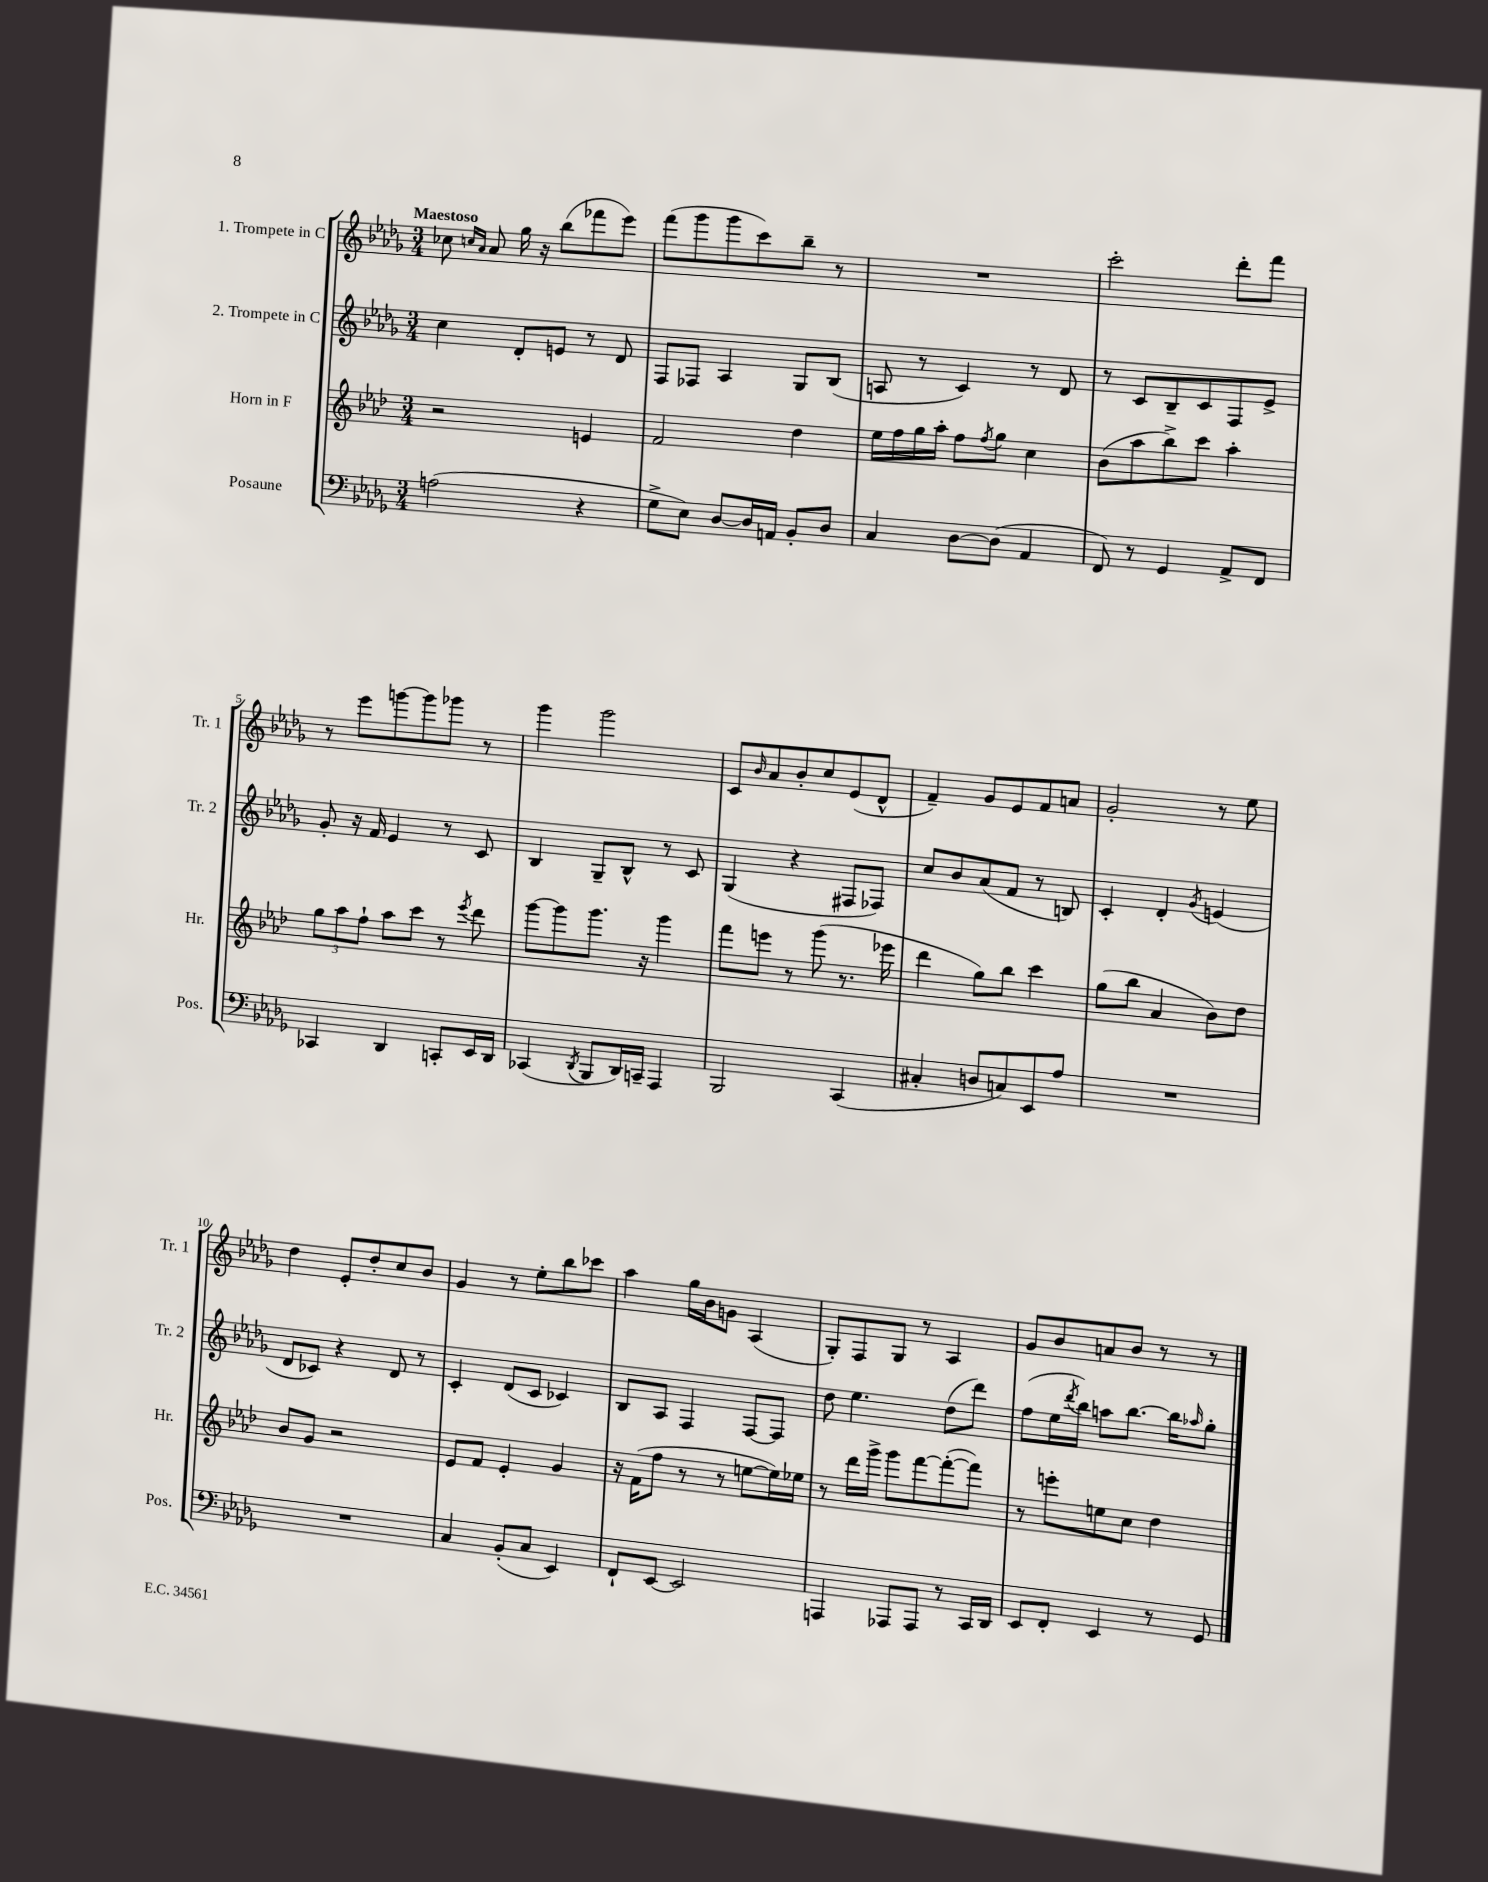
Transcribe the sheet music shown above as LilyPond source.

<<
\new StaffGroup <<
\new Staff = "s0" \with { instrumentName = "1. Trompete in C" shortInstrumentName = "Tr. 1" } {
    \clef treble \key des \major \numericTimeSignature \time 3/4 \tempo "Maestoso"
    ces''8 \grace { c''16 aes'16 } aes'8 ges''16 r16 bes''8( fes'''8 ees'''8) |
    f'''8( ges'''8 ges'''8 c'''8) bes''8-- r8 |
    R2. |
    c'''2-. des'''8-. f'''8 |
    r8 ees'''8 g'''8~ g'''8 ges'''8 r8 |
    ges'''4 ges'''2 |
    c'8 \grace { bes'16 } aes'8 bes'8-. c''8 ees'8( des'8-^ |
    f'4--) ges'8 ees'8 f'8 a'8 |
    ges'2-. r8 ees''8 |
    des''4 ees'8-. des''8-. c''8 bes'8 |
    ges'4 r8 ees''8-. bes''8 ces'''8 |
    aes''4 ges''16 bes'16 g'8 aes4( |
    ges8-.) f8 ges8 r8 aes4 |
    ges'8 bes'8 a'8 bes'8 r8 r8 \bar "|." |
}
\new Staff = "s1" \with { instrumentName = "2. Trompete in C" shortInstrumentName = "Tr. 2" } {
    \clef treble \key des \major \numericTimeSignature \time 3/4
    c''4 des'8-. e'8 r8 des'8 |
    f8 fes8 aes4 ges8 bes8( |
    a8 r8 c'4) r8 des'8 |
    r8 c'8 bes8-- c'8 f8 ees'8-> |
    ges'8-. r16 f'16 ees'4 r8 c'8 |
    bes4 ges8-- bes8-^ r8 c'8 |
    ges4( r4 fis8 fes8) |
    c''8 bes'8 aes'8( f'8 r8 b8) |
    c'4-. des'4-. \acciaccatura { ges'8 } e'4( |
    des'8 ces'8) r4 des'8 r8 |
    c'4-. des'8( c'8 ces'4) |
    bes8 aes8 f4 f8~ f8 |
    des''8 ees''4. des''8( des'''8) |
    f''8( ees''16 \acciaccatura { des'''8 } bes''16) a''8 bes''8.~ bes''16 \grace { aes''16 } ges''8-. \bar "|." |
}
\new Staff = "s2" \with { instrumentName = "Horn in F" shortInstrumentName = "Hr." } {
    \clef treble \key aes \major \numericTimeSignature \time 3/4
    r2 e'4 |
    f'2 des''4 |
    ees''16 f''16 g''16 aes''16-. f''8 \acciaccatura { f''8 } g''8 c''4 |
    bes'8( aes''8 bes''8->) c'''8 aes''4-. |
    \tuplet 3/2 { g''8 aes''8 f''8-! } aes''8 c'''8 r8 \acciaccatura { ees'''8 } des'''8 |
    g'''8~ g'''8 g'''8. r16 g'''4 |
    f'''8 e'''8 r8 g'''8( r8. ees'''16 |
    des'''4 g''8) bes''8 c'''4 |
    g''8( bes''8 aes'4 bes'8) des''8 |
    bes'8 g'8 r2 |
    ees'8 f'8 ees'4-. g'4 |
    r16 f'16( f''8 r8 r8 e''8~ e''16) ees''16 |
    r8 des'''16 g'''16-> g'''8 f'''8~ f'''8~-.( f'''8) |
    r8 e'''8-. e''8 c''8 des''4 \bar "|." |
}
\new Staff = "s3" \with { instrumentName = "Posaune" shortInstrumentName = "Pos." } {
    \clef bass \key des \major \numericTimeSignature \time 3/4
    a2( r4 |
    ges8-> ees8) des8~ des16 a,16 bes,8-. des8 |
    c4 des8~ des8( aes,4 |
    f,8) r8 ges,4 aes,8-> f,8 |
    ces,4 des,4 c,8-. ees,16 des,16 |
    ces,4( \acciaccatura { des,8 } bes,,8 des,16) c,16-- aes,,4 |
    bes,,2 c,4( |
    cis4-. d8 c8) ees,8 aes8 |
    R2. |
    R2. |
    c4 bes,8-.( c8 ees,4) |
    f,8-! ees,8~ ees,2 |
    a,,4 aes,,8 aes,,8 r8 c,16 des,16 |
    ees,8 f,8-. ees,4 r8 ges,8 \bar "|." |
}
>>
>>
